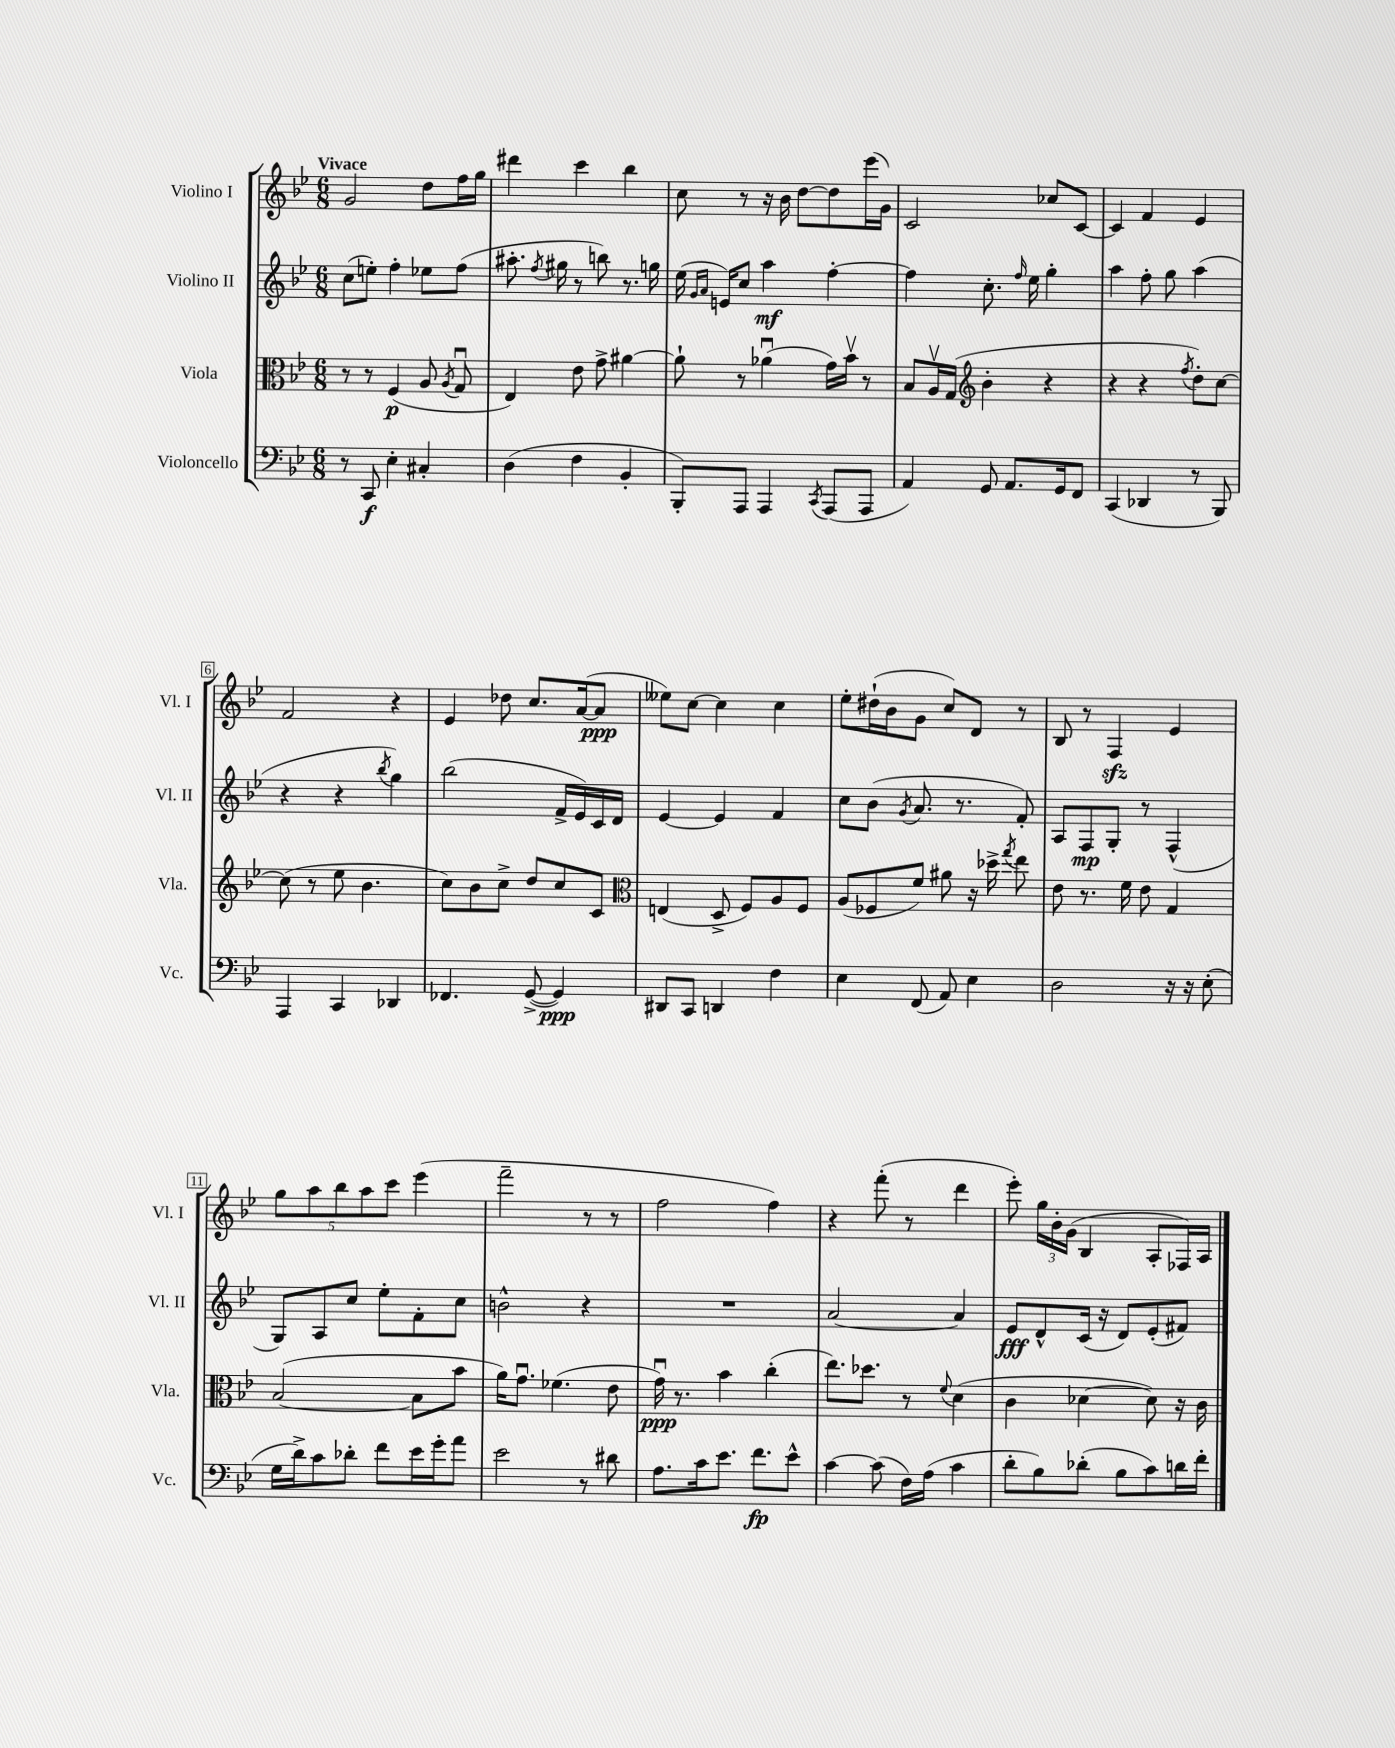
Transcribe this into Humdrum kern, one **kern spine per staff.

**kern	**kern	**kern	**kern
*staff4	*staff3	*staff2	*staff1
*clefF4	*clefC3	*clefG2	*clefG2
*k[b-e-]	*k[b-e-]	*k[b-e-]	*k[b-e-]
*M6/8	*M6/8	*M6/8	*M6/8
8r	8r	(8cc	2g
8CC	8r	8ee')	.
4E-'	(4F	4ff'	.
4C#'	8A	8ee-	8dd
.	8qA	.	.
.	8Gu	(8ff	16ff
.	.	.	16gg
=	=	=	=
(4D	4E-)	8.aa#'	4ddd#
.	.	8qff	.
.	.	16gg#	.
4F	8e-	8r	4ccc
.	8g^	8bb)	.
4BB-'	[4a#	8.r	4bb-
.	.	16gg	.
=	=	=	=
8BBB-')	8a#`]	(16ee-	8cc
.	.	16qqg	.
.	.	16qqa	.
.	.	16e)	.
8AAA	8r	8cc	8r
4AAA	(4a-u	4aa	16r
.	.	.	16b-
.	.	.	[8dd
8qCC	.	.	.
(8AAA	16g)	[4ff'	8dd]
.	16b-v	.	.
8AAA	8r	.	(16eee-
.	.	.	16g)
=	=	=	=
4AA)	8B-	4ff]	2c
.	16Av	.	.
.	(16G	.	.
*	*clefG2	*	*
8GG	4b-'	8.cc'	.
8.AA	.	.	.
.	.	16qqff	.
.	.	16ee-	.
.	4r	4gg'	8cc-
16GG	.	.	.
8FF	.	.	[8c
=	=	=	=
(4CC	4r	4aa	4c]
4DD-	4r	8ff'	4f
.	.	8gg	.
.	8qff	.	.
8r	8dd')	(4aa	4e-
8BBB-)	[8cc	.	.
=	=	=	=
4AAA	(8cc]	4r	2f
.	8r	.	.
4CC	8ee-	4r	.
.	4.b-	.	.
.	.	8qbb-	.
4DD-	.	4gg)	4r
=	=	=	=
4.FF-	8cc)	(2bb-	4e-
.	8b-	.	.
.	8cc^	.	8dd-
([8GG^	8dd	.	8.cc
4GG])	8cc	16f^	.
.	.	16e-)	([16a
.	8c	16c	8a]
.	.	16d	.
=	=	=	=
*	*clefC3	*	*
8DD#	(4E	[4e-	8ee--)
8CC	.	.	[8cc
4DD	8D^	4e-]	4cc]
.	8F)	.	.
4F	8A	4f	4cc
.	8F	.	.
=	=	=	=
4E-	(8A	8cc	8ee-'
.	8F-	(8b-	(16dd#`
.	.	.	16b-
.	.	8qg	.
(8FF	8f)	8.a	8g
8AA)	8a#	.	8cc)
.	.	8.r	.
4E-	16r	.	8d
.	16dd-^	.	.
.	8qgg	.	.
.	8ee-	8f')	8r
=	=	=	=
2D	8e-	8A	8B-
.	8.r	8F	8r
.	.	8G'	4F
.	16f	.	.
.	8e-	8r	.
16r	4G	(4F^^	4e-
16r	.	.	.
(8E-'	.	.	.
=	=	=	=
16G	([2B-	8G)	10gg
16d^)	.	.	.
.	.	.	10aa
8c	.	8A	.
.	.	.	10bb-
8d-'	.	8cc	.
.	.	.	10aa
8f	.	8ee-'	.
.	.	.	10ccc
16e-	8B-]	8f'	(4eee-
16g'	.	.	.
8a	8b-	8cc	.
=	=	=	=
2e-	16a)	2b^^	2fff~
.	8.gu	.	.
.	(4.f-	.	.
8r	.	4r	8r
8d#	8e-	.	8r
=	=	=	=
8.A	16gu)	2.r	2ff
.	8.r	.	.
16c	.	.	.
8.e-	4b-	.	.
8.f	.	.	.
.	(4cc'	.	4ff)
8e-^^	.	.	.
=	=	=	=
[4c	8.ee-)	[2a	4r
.	8.dd-	.	.
(8c]	.	.	(8fff'
16F)	8r	.	8r
(16A	.	.	.
.	8qqf	.	.
4c	(4d	4a]	4ddd
=	=	=	=
8d'	4c	8e-	8eee-')
8B-)	.	8d^^	24gg
.	.	.	24b-'
.	.	.	(24g
(8d-'	[4d-	(16c	4B-
.	.	16r	.
8B-	.	8d)	.
8c)	8d-])	(8e-'	8A'
16d	16r	8f#)	16F-)
16f'	16c	.	16A
==	==	==	==
*-	*-	*-	*-
